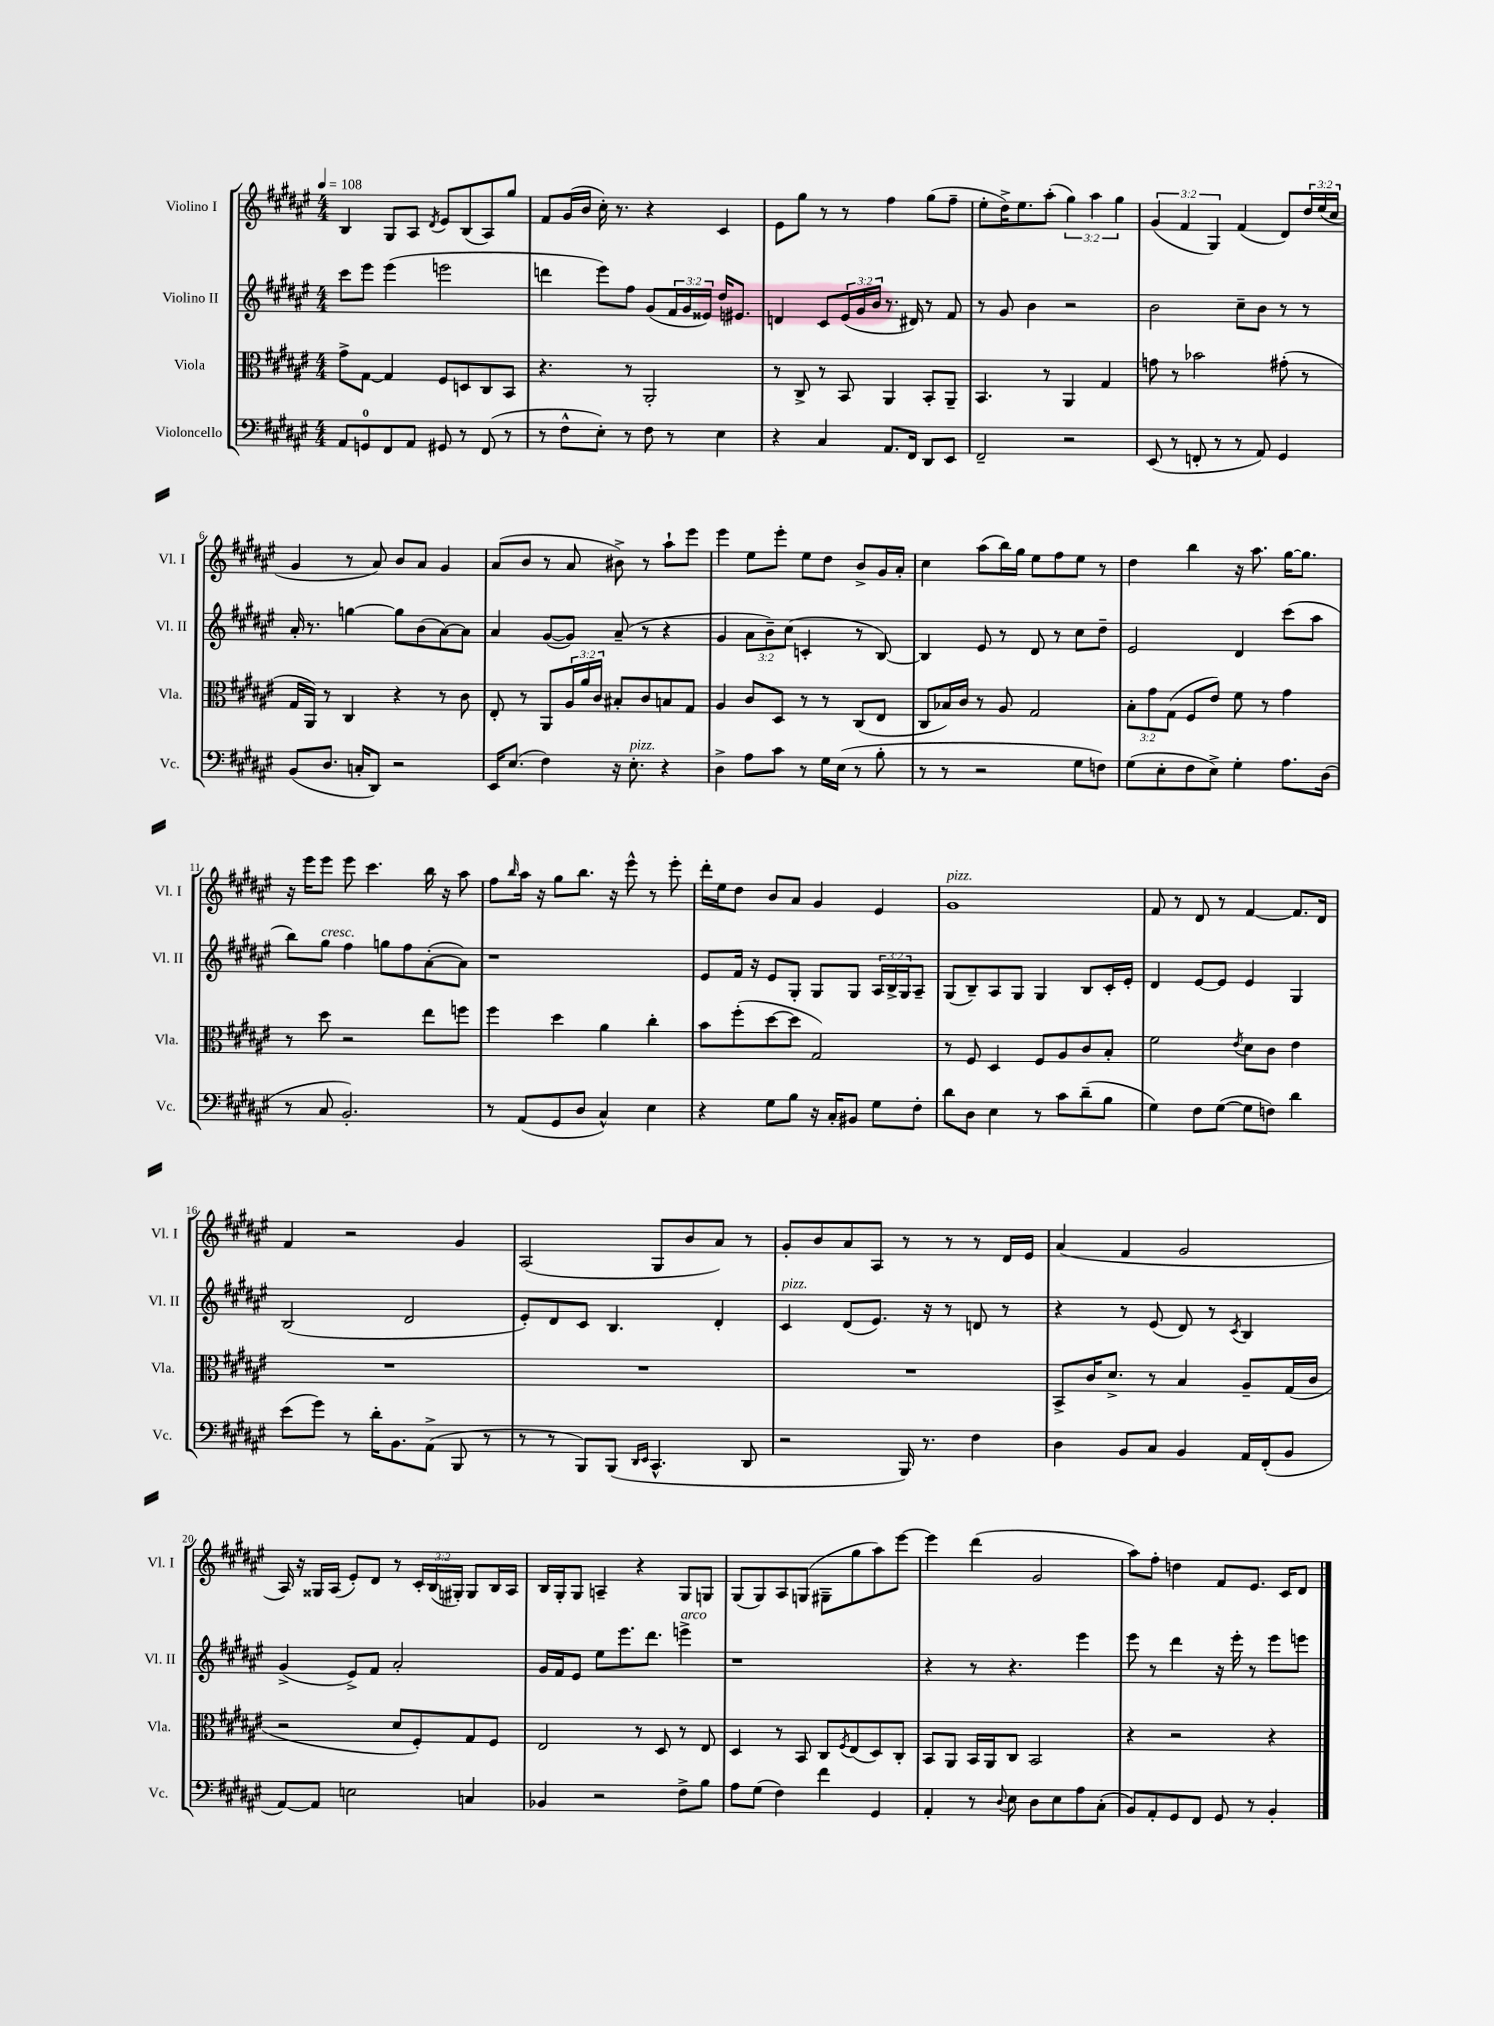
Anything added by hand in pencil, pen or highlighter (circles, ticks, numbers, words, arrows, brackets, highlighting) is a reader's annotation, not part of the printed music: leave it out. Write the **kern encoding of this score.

**kern	**kern	**kern	**kern
*part4	*part3	*part2	*part1
*staff4	*staff3	*staff2	*staff1
*I"Violoncello	*I"Viola	*I"Violino II	*I"Violino I
*I'Vc.	*I'Vla.	*I'Vl. II	*I'Vl. I
*clefF4	*clefC3	*clefG2	*clefG2
*k[f#c#g#d#a#e#]	*k[f#c#g#d#a#e#]	*k[f#c#g#d#a#e#]	*k[f#c#g#d#a#e#]
*M4/4	*M4/4	*M4/4	*M4/4
*MM108	*MM108	*MM108	*MM108
=1	=1	=1	=1
8AA#/L	8g#^\L	8ccc#\L	4B/
8GGn/	[8G#\J	8eee#\J	.
8FF#/	4G#/]	(4eee#\	8G#/L
8AA#/J	.	.	8A#/J
.	.	.	8qd#/
8GG#X/	8F#/L	2eeen\	8e#/L
8r	8Dn/	.	(8B/
(8FF#/	8C#/	.	8A#/)
8r	8BB/J	.	8gg#/J
=2	=2	=2	=2
8r	4.r	4dddn\	8f#/L
8F#^^\L	.	.	(16g#/L
.	.	.	16b/JJ
8E#'\J)	.	8eee#\L)	16cc#'\)
.	.	.	8.r
8r	8r	8ff#\J	.
8F#\	2AA#'/	(8g#/L	4r
8r	.	24f#/L	.
.	.	24g#/	.
.	.	24e##X/JJ)	.
4E#\	.	16dd#/KL	4c#/
.	.	8.e#X/J	.
=3	=3	=3	=3
4r	8r	4dn/	8e#\L
.	8C#^/	.	8gg#\J
4C#/	8r	8c#/L	8r
.	8BB/	(24e#/L	8r
.	.	24g#/	.
.	.	24b/JJ	.
8.AA#/L	4AA#/	8.r	4ff#\
16FF#/Jk	.	16d#X/)	.
8DD#/L	8BB'/L	8r	(8gg#\L
8EE#/J	8AA#~/J	8f#/	8ff#~\J
=4	=4	=4	=4
2FF#~/	4.BB/	8r	8ee#'\L
.	.	8g#/	16dd#^\K)
.	.	.	8.ee#\
.	.	4b\	.
.	8r	.	(8aa#'\J
2r	4AA#/	2r	6gg#\)
.	.	.	6aa#\
.	4G#/	.	.
.	.	.	6gg#\
=5	=5	=5	=5
(8EE#/	8gn\	2b\	(6g#/
8r	8r	.	.
.	.	.	6f#/
8FFn'/	2b-X\	.	.
.	.	.	6G#/)
8r	.	.	.
8r	.	8cc#~\L	(4f#/
8AA#/)	.	8b\J	.
4GG#/	(8g#X'\	8r	8d#/L)
.	8r	8r	24dd#/L
.	.	.	(24ee#/
.	.	.	24cc#/JJ
!!LO:LB:g=z
=6	=6	=6	=6
(8BB/L	16G#/LL	16a#'/	4g#/
.	16AA#/JJ)	8.r	.
8.D#/J	8r	.	.
.	4C#/	[4ggn\	8r
16Cn'/KL	.	.	.
8DD#/J)	.	.	8a#/)
2r	4r	8gg\L]	8b/L
.	.	(8b\	8a#/J
.	8r	[8a#\)	4g#/
.	8c#\	8a#\J]	.
=7	=7	=7	=7
16EE#/KL	8E#'/	4a#/	(8a#/L
(8.E#/J	.	.	.
.	8r	.	8b/J
4F#\)	8AA#/L	([8g#/L	8r
.	24A#/L	8g#/J])	8a#/
.	24a#/	.	.
.	24c#/JJ	.	.
16r	8B#X'/L	(8a#~/	8b#X^\)
!LO:TX:a:i:t=pizz.	!	!	!
8.E#'\	.	.	.
.	8c#/	8r	8r
4r	8Bn/	4r	8aa#`\L
.	8G#/J	.	8eee#\J
=8	=8	=8	=8
4D#^\	4A#/	4g#/	4eee#\
8A#\L	8c#/L	12a#\L	8ee#\L
.	.	12b~\)	.
8c#\J	8D#/J	.	8eee#'\J
.	.	(12cc#\J	.
8r	8r	4cn'/	8ee#\L
16G#\LL	8r	.	8dd#\J
(16E#\JJ	.	.	.
8r	(8C#/L	8r	8b^/L
8B'\	8E#/J	[8B/)	16g#/L
.	.	.	16a#'/JJ
=9	=9	=9	=9
8r	8C#/L	4B/]	4cc#\
8r	16B-X/L)	.	.
.	16c#/JJ	.	.
2r	8r	8e#/	(8aa#\L
.	8A#/	8r	16bb\L)
.	.	.	16gg#\JJ
.	2G#/	8d#/	8ee#\L
.	.	8r	8ff#\
8G#\L	.	8cc#\L	8ee#\J
8Fn\J)	.	8dd#~\J	8r
=10	=10	=10	=10
(8G#\L	12B'\L	2e#/	4dd#\
.	12g#\	.	.
8E#'\	.	.	.
.	(12G#\J	.	.
8F#\	8F#/L	.	4bb\
8E#^\J)	8e#/J)	.	.
4G#'\	8f#\	4d#/	16r
.	.	.	8.aa#\
.	8r	.	.
8.A#\L	4g#\	(8ccc#\L	[16gg#\KL
.	.	.	8.gg#\J]
.	.	8aa#\J	.
(16D#\Jk	.	.	.
!!LO:LB:g=z
=11	=11	=11	=11
8r	8r	8bb\L)	16r
.	.	.	16eee#\KL
!	!	!LO:TX:a:i:t=cresc.	!
8C#/	8dd#\	8gg#\J	8eee#\J
2.BB'/)	2r	4ff#\	8eee#\
.	.	.	4.ccc#\
.	.	8ggn\L	.
.	.	8ff#\	.
.	8ee#\L	([8a#'\	16bb\
.	.	.	16r
.	8ffn\J	8a#\J])	8aa#\
=12	=12	=12	=12
8r	4ff#\	1r	8ff#\L
.	.	.	16qqbb/
(8AA#/L	.	.	16aa#\Jk
.	.	.	16r
8GG#/	4dd#\	.	8gg#\L
8D#/J	.	.	8.bb\J
4C#^^/)	4a#\	.	.
.	.	.	16r
.	.	.	8eee#^^\
4E#\	4cc#'\	.	8r
.	.	.	8eee#'\
=13	=13	=13	=13
4r	8b\L	8e#/L	16ddd#'\LL
.	.	.	16ee#\J
.	(8ff#'\	16f#/Jk	8dd#\J
.	.	16r	.
8G#\L	[8dd#\	8e#/L	8b/L
8B\J	8dd#\J]	8G#'/J	8a#/J
16r	2G#/)	8G#/L	4g#/
16C#'/KL	.	.	.
8BB#X/J	.	8G#/J	.
8G#\L	.	24A#/LL	4e#/
.	.	24B^/	.
.	.	24G#/J	.
8F#'\J	.	8A#~/J	.
=14	=14	=14	=14
!	!	!	!LO:TX:a:i:t=pizz.
8d#\L	8r	(8G#/L	1g#
8D#\J	8F#/	8B~/)	.
4E#\	4D#/	8A#/	.
.	.	8G#/J	.
8r	8F#/L	4G#/	.
8c#\L	8A#/	.	.
(8d#~\	8c#/	8B/L	.
8B\J	8B'/J	16c#'/L	.
.	.	16e#'/JJ	.
=15	=15	=15	=15
4G#\)	2f#\	4d#/	8f#/
.	.	.	8r
8F#\L	.	[8e#/L	8d#/
([8G#\J	.	8e#/J]	8r
.	8qe#/	.	.
8G#\L]	8d#\L	4e#/	[4f#/
8Fn\J)	8c#\J	.	.
4d#\	4e#\	4G#/	8.f#/L]
.	.	.	16d#/Jk
!!LO:LB:g=z
=16	=16	=16	=16
(8e#\L	1r	(2B/	4f#/
8g#\J)	.	.	.
8r	.	.	2r
16d#'\KL	.	.	.
8.BB\	.	.	.
.	.	2d#/	.
(8AA#^\J	.	.	.
8BBB/	.	.	4g#/
8r	.	.	.
=17	=17	=17	=17
8r	1r	8e#'/L)	(2A#/
8r	.	8d#/	.
8BBB/L)	.	8c#/J	.
(8BBB/J	.	4.B/	.
16qqDD#/LL	.	.	.
16qqEE#/JJ	.	.	.
4.CC#^^/	.	.	8G#/L
.	.	.	8b/
.	.	4d#'/	8a#/J)
8DD#/	.	.	8r
=18	=18	=18	=18
!	!	!LO:TX:a:i:t=pizz.	!
2r	1r	4c#/	8g#'/L
.	.	.	8b/
.	.	(8d#/L	8a#/
.	.	8.e#/J)	8A#/J
16BBB/)	.	.	8r
8.r	.	16r	.
.	.	8r	8r
4F#\	.	8dn/	8r
.	.	8r	16d#/LL
.	.	.	16e#/JJ
=19	=19	=19	=19
4D#\	8BB^/L	4r	(4a#/
.	16c#/K	.	.
.	8.d#^/J	.	.
8BB/L	.	8r	4f#/
8C#/J	8r	(8e#/	.
4BB/	4B/	8d#/)	2g#/
.	.	8r	.
.	.	8qc#/	.
16AA#/LL	8A#~/L	4B/	.
(16FF#'/J	.	.	.
8BB/J	(16G#/L	.	.
.	16c#/JJ	.	.
!!LO:LB:g=z
=20	=20	=20	=20
[8AA#/L)	2r	(4g#^/	16A#/)
.	.	.	16r
8AA#/J]	.	.	16G##X/LL
.	.	.	(16A#/JJ
2En\	.	8e#^/L)	8e#'/L)
.	.	8f#/J	8d#/J
.	8d#/L	2a#'/	8r
.	8F#'/)	.	24c#'/LL
.	.	.	(24B/
.	.	.	24G#X'/JJ)
4Cn/	8G#/	.	8G#/L
.	8F#/J	.	16B/L
.	.	.	16A#/JJ
=21	=21	=21	=21
4BB-X/	2E#/	16g#/LL	16B/LL
.	.	16f#/J	16G#'/J
.	.	8e#/J	8G#/J
2r	.	8ee#\L	4An~/
.	.	8.eee#\	.
.	8r	.	4r
.	.	8.ddd#\J	.
.	8D#/	.	.
!	!	!LO:TX:a:i:t=arco	!
8F#^\L	8r	4eeen^\	8G#/L
8B\J	8E#/	.	8Gn/J
=22	=22	=22	=22
8A#\L	4D#/	1r	(8G#/L
(8G#\J	.	.	8G#/)
4F#\)	8r	.	8A#/
.	8BB/	.	(8Gn/J
4f#\	8C#/L	.	8G#X~\L
.	8qF#/	.	.
.	(8E#/	.	8gg#\
4GG#/	8D#/)	.	8aa#\)
.	8C#'/J	.	[8eee#\J
=23	=23	=23	=23
4AA#'/	8BB/L	4r	4eee#\]
.	8AA#/J	.	.
8r	16BB/LL	8r	(4ddd#\
.	16AA#/J	.	.
8qqD#/	.	.	.
8E#\	8C#/J	4.r	.
8D#\L	2BB/	.	2g#/
8E#\	.	.	.
8A#\	.	4eee#\	.
(8C#'\J	.	.	.
=24	=24	=24	=24
8BB/L)	4r	8eee#\	8aa#\L)
8AA#'/	.	8r	8ff#'\J
8GG#/	2r	4ddd#\	4ddn\
8FF#/J	.	.	.
8GG#/	.	16r	8f#/L
.	.	16eee#'\	.
8r	.	8r	8.e#/J
4BB'/	4r	8eee#\L	.
.	.	.	16c#/KL
.	.	8eeen\J	8d#/J
==	==	==	==
*-	*-	*-	*-
